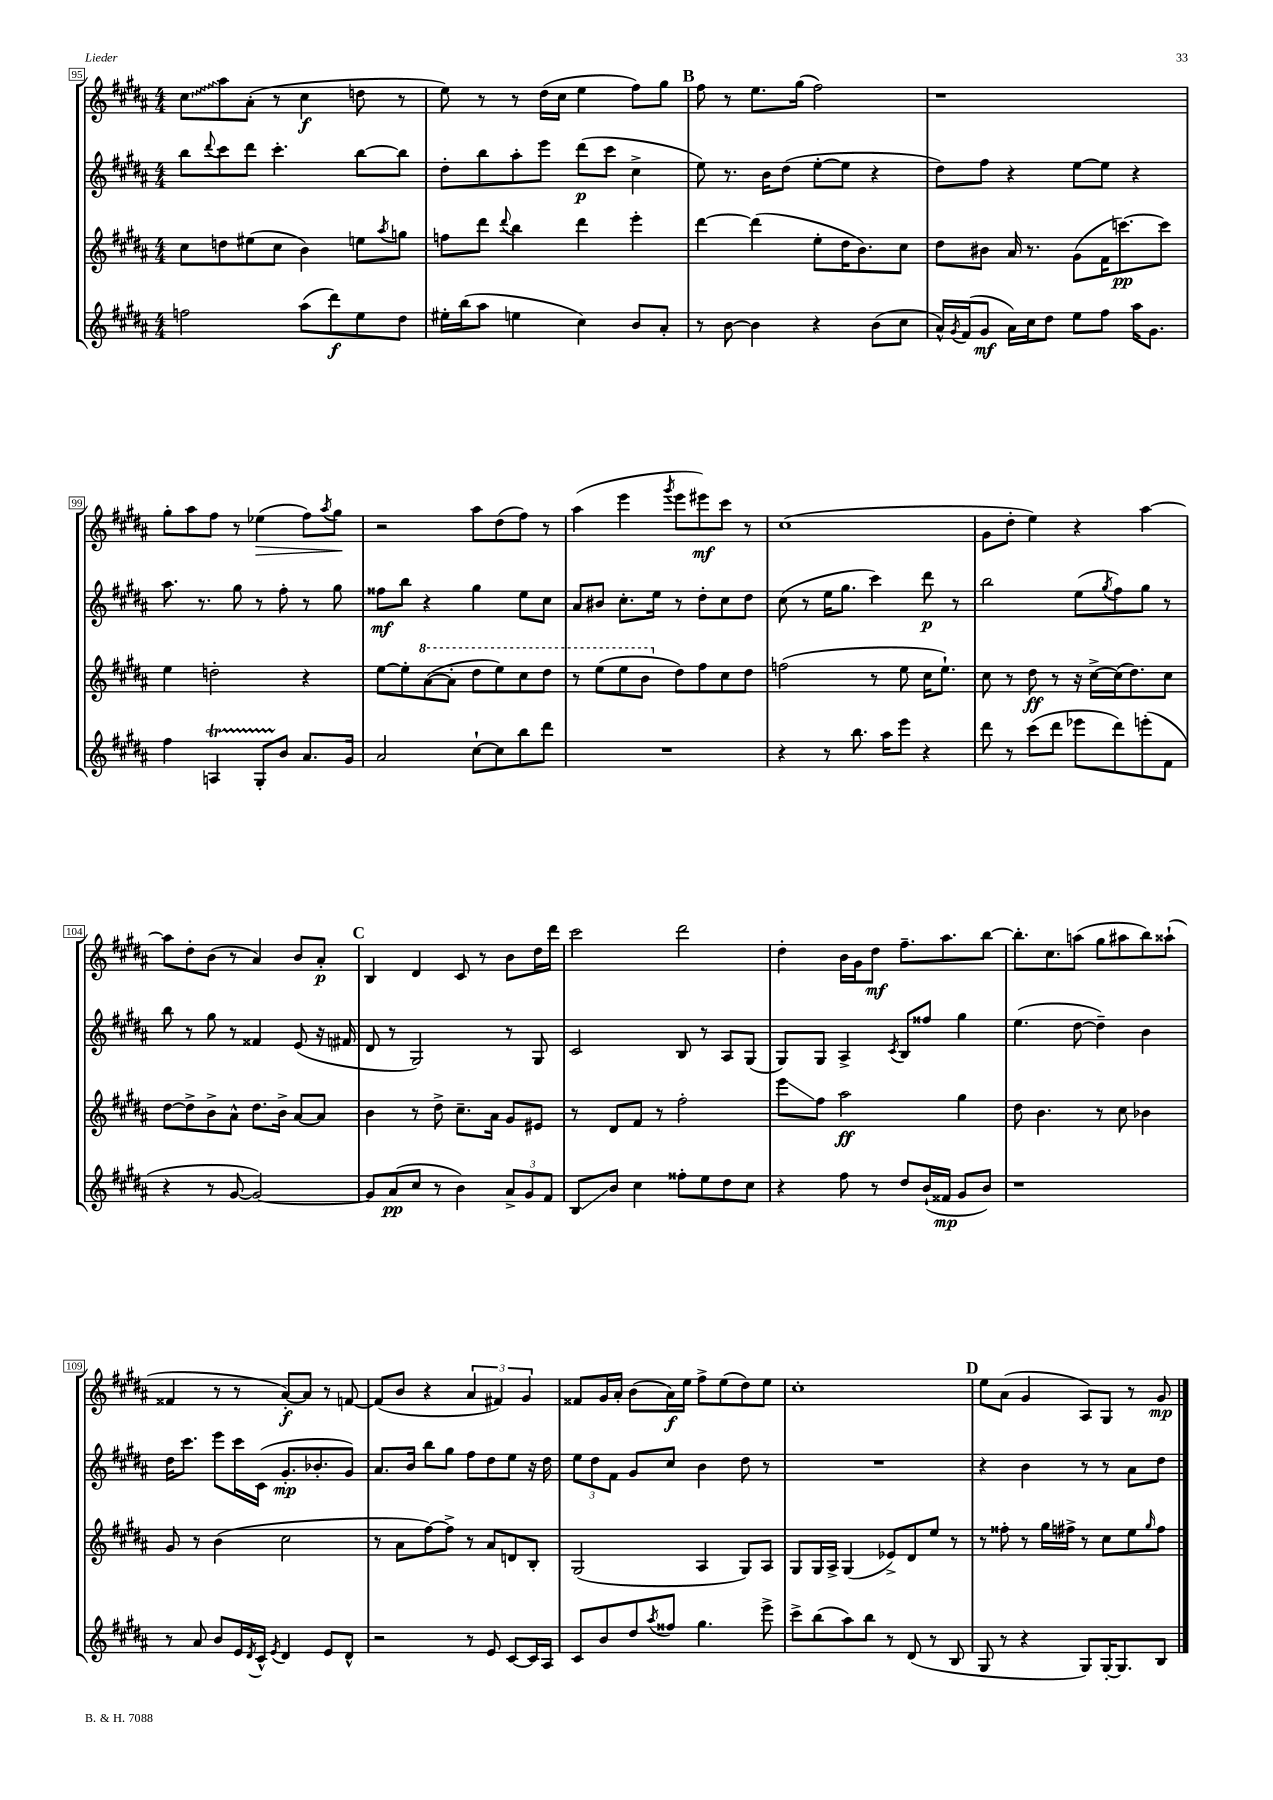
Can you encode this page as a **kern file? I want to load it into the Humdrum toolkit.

**kern	**kern	**kern	**kern
*staff4	*staff3	*staff2	*staff1
*clefG2	*clefG2	*clefG2	*clefG2
*k[f#c#g#d#a#]	*k[f#c#g#d#a#]	*k[f#c#g#d#a#]	*k[f#c#g#d#a#]
*M4/4	*M4/4	*M4/4	*M4/4
2ff\	8cc#\L	8bb\L	8cc#\L
.	.	8qqddd#/	.
.	8dd\	8ccc#\	8aa#\
.	(8ee#\	8ddd#\J	(8a#'\J
.	8cc#\J	4.ccc#'\	8r
(8aa#\L	4b\)	.	4cc#\
8ddd#\)	.	.	.
8ee\	8ee\L	[8bb\L	8dd\
.	8qaa#/	.	.
8dd#\J	8gg\J	8bb\]J	8r
=	=	=	=
16ee#'\LL	8ff\L	8dd#'\L	8ee\)
(16bb\J	.	.	.
8aa#\J	8ddd#\J	8bb\	8r
.	8qqddd#/	.	.
4ee\	4bb\	8aa#'\	8r
.	.	8eee\J	(16dd#\LL
.	.	.	16cc#\JJ
4cc#\)	4ddd#\	(8ddd#\L	4ee\
.	.	8ccc#\J	.
8b/L	4eee'\	4cc#^\	8ff#\L)
8a#'/J	.	.	8gg#\J
=	=	=	=
8r	[4ddd#\	8ee\)	8ff#\
[8b\	.	8.r	8r
4b\]	(4ddd#\]	.	8.ee\L
.	.	16b\LK	.
.	.	(8dd#\J	.
.	.	.	(16gg#\Jk
4r	8ee'\L	[8ee'\L	2ff#\)
.	16dd#\K	8ee\]J	.
.	8.b\)	.	.
(8b\L	.	4r	.
8cc#\J	8cc#\J	.	.
=	=	=	=
16a#^^/LL)	8dd#\L	8dd#\L)	1r
8qg#/	.	.	.
(16f#/J	.	.	.
8g#/J	8b#\J	8ff#\J	.
16a#\LL)	16a#/	4r	.
16cc#\J	8.r	.	.
8dd#\J	.	.	.
8ee\L	(8g#\L	[8ee\L	.
8ff#\J	16f#\K	8ee\]J	.
.	[8.ccc\)	.	.
16aa#\LK	.	4r	.
8.g#\J	.	.	.
.	8ccc\]J	.	.
=	=	=	=
4ff#\	4ee\	8.aa#\	8gg#'\L
.	.	.	8aa#\
.	.	8.r	.
4A/	2dd'\	.	8ff#\J
.	.	8gg#\	8r
8G#'/L	.	8r	(4ee-\
8b/J	.	8ff#'\	.
8.a#/L	4r	8r	8ff#\L)
.	.	.	8qaa#/
.	.	8gg#\	8gg#\J
16g#/Jk	.	.	.
=	=	=	=
2a#/	[8ee\L	8ff##\L	2r
.	8ee'\]	8bb\J	.
.	([8aa#\	4r	.
.	8aa#'\]J	.	.
[8cc#`\L	8ddd#\L	4gg#\	8aa#\L
8cc#\]	8eee\)	.	(8dd#\
8bb\	8ccc#\	8ee\L	8ff#\J)
8ddd#\J	8ddd#\J	8cc#\J	8r
=	=	=	=
1r	8r	8a#/L	(4aa#\
.	(8eee\L	8b#/J	.
.	8eee\	8.cc#'\L	4eee\
.	8bb\J	.	.
.	.	16ee\Jk	.
.	.	.	8qggg#/
.	8dd#\L)	8r	8eee\L
.	8ff#\	8dd#'\L	8eee#\)
.	8cc#\	8cc#\	8ccc#\J
.	8dd#\J	8dd#\J	8r
=	=	=	=
4r	(2ff\	(8cc#\	(1cc#
.	.	8r	.
8r	.	16ee\LK	.
.	.	8.gg#\J	.
8.bb\	.	.	.
.	8r	4ccc#\)	.
16aa#\LK	.	.	.
8eee\J	8ee\	.	.
4r	16cc#\LK	8ddd#\	.
.	8.ee`\J)	.	.
.	.	8r	.
=	=	=	=
8ddd#\	8cc#\	2bb\	8g#\L
8r	8r	.	8dd#'\J
(8ccc#\L	8dd#\	.	4ee\)
8ddd#\J	8r	.	.
8eee-\L	16r	(8ee\L	4r
.	[16cc#^\LL	.	.
.	.	8qgg#/	.
8ddd#\)	(16cc#\]J	8ff#\)	.
.	8.dd#\)	.	.
(8eee'\	.	8gg#\J	[4aa#\
8f#\J	8cc#\J	8r	.
=	=	=	=
4r	[8dd#\L	8bb\	8aa#\]L
.	8dd#^\]	8r	8dd#'\
8r	8b^\	8gg#\	(8b\J
[8g#/	8a#^^\J	8r	8r
2g#/_)	8.dd#\L	4f##/	4a#/)
.	16b^\Jk	.	.
.	[8a#/L	(8e/	8b/L
.	8a#/]J	16r	8a#'/J
.	.	16f#/	.
=	=	=	=
8g#/]L	4b\	8d#/	4B/
(8a#/	.	8r	.
8cc#/J	8r	2G#/)	4d#/
8r	8dd#^\	.	.
4b\)	8.cc#~\L	.	8c#/
.	.	.	8r
.	16a#\Jk	.	.
12a#^/L	8g#/L	8r	8b\L
12g#/	.	.	.
.	8e#/J	8G#/	16dd#\L
12f#/J	.	.	.
.	.	.	16ddd#\JJ
=	=	=	=
8B/L	8r	2c#/	2ccc#\
8b/J	8d#/L	.	.
4cc#\	8f#/J	.	.
.	8r	.	.
8ff##'\L	2ff#'\	8B/	2ddd#\
8ee\	.	8r	.
8dd#\	.	8A#/L	.
8cc#\J	.	(8G#/J	.
=	=	=	=
4r	8eee\L	8G#/L)	4dd#'\
.	8ff#\J	8G#/J	.
8ff#\	2aa#\	4A#^/	16b\LL
.	.	.	16g#\J
8r	.	.	8dd#\J
.	.	8qc#/	.
8dd#/L	.	8B/L	8.ff#~\L
(16b`/L	.	8ff##/J	.
16f##/JJ	.	.	8.aa#\
8g#/L	4gg#\	4gg#\	.
8b/J)	.	.	[8bb\J
=	=	=	=
1r	8dd#\	(4.ee\	8.bb'\]L
.	4.b\	.	.
.	.	.	8.cc#\
.	.	[8dd#\	(8aa\J
.	8r	4dd#~\])	8gg#\L
.	8cc#\	.	8aa#\
.	4b-\	4b\	8bb\)
.	.	.	(8aa##`\J
=	=	=	=
8r	8g#/	16dd#\LK	4f##/
.	.	8.ccc#\J	.
8a#/	8r	.	.
8b/L	(4b\	8eee\L	8r
16e/L	.	16ccc#\L	8r
8qd#/	.	.	.
16c#^^/JJ	.	(16c#\JJ	.
8qe/	.	.	.
4d#/	2cc#\	8.g#'/L	[8a#'/L)
.	.	.	8a#/]J
.	.	8.b-'/	.
8e/L	.	.	8r
8d#^^/J	.	8g#/J)	[8f/
=	=	=	=
2r	8r	8.a#/L	(8f/]L
.	8a#\L	.	8b/J
.	.	16b/Jk	.
.	[8ff#\)	8bb\L	4r
.	8ff#^\]J	8gg#\J	.
8r	8r	8ff#\L	6a#/
8e/	8a#/L	8dd#\	.
.	.	.	6f#/)
[8c#/L	8d/	8ee\J	.
.	.	.	6g#/
16c#/]L	8B'/J	16r	.
16A#/JJ	.	16dd#\	.
=	=	=	=
8c#/L	(2G#/	12ee\L	8f##/L
.	.	12dd#\	.
8b/	.	.	16g#/L
.	.	12f#\J	.
.	.	.	16a#'/JJ
8dd#/	.	8g#/L	(8b\L
8qaa#/	.	.	.
8ff##/J	.	8cc#/J	16a#\L)
.	.	.	16ee\JJ
4.gg#\	4A#/	4b\	8ff#^\L
.	.	.	(8ee\
.	8G#/L)	8dd#\	8dd#\)
8eee^\	8A#/J	8r	8ee\J
=	=	=	=
8ccc#^\L	8G#/L	1r	1cc#'
(8bb\	16G#/L	.	.
.	16A#^/JJ	.	.
8aa#\)	(4G#/	.	.
8bb\J	.	.	.
8r	8e-^/L)	.	.
(8d#/	8d#/	.	.
8r	8ee/J	.	.
8B/	8r	.	.
=	=	=	=
8G#/	8r	4r	8ee\L
8r	8ff##'\	.	(8a#\J
4r	8r	4b\	4g#/
.	16gg#\LL	.	.
.	16ff#^\JJ	.	.
8G#/L)	8r	8r	8A#/L)
[16G#'/K	8cc#\L	8r	8G#/J
8.G#/]	.	.	.
.	8ee\	8a#\L	8r
.	16qqgg#/	.	.
8B/J	8ff#\J	8dd#\J	8g#/
==	==	==	==
*-	*-	*-	*-
